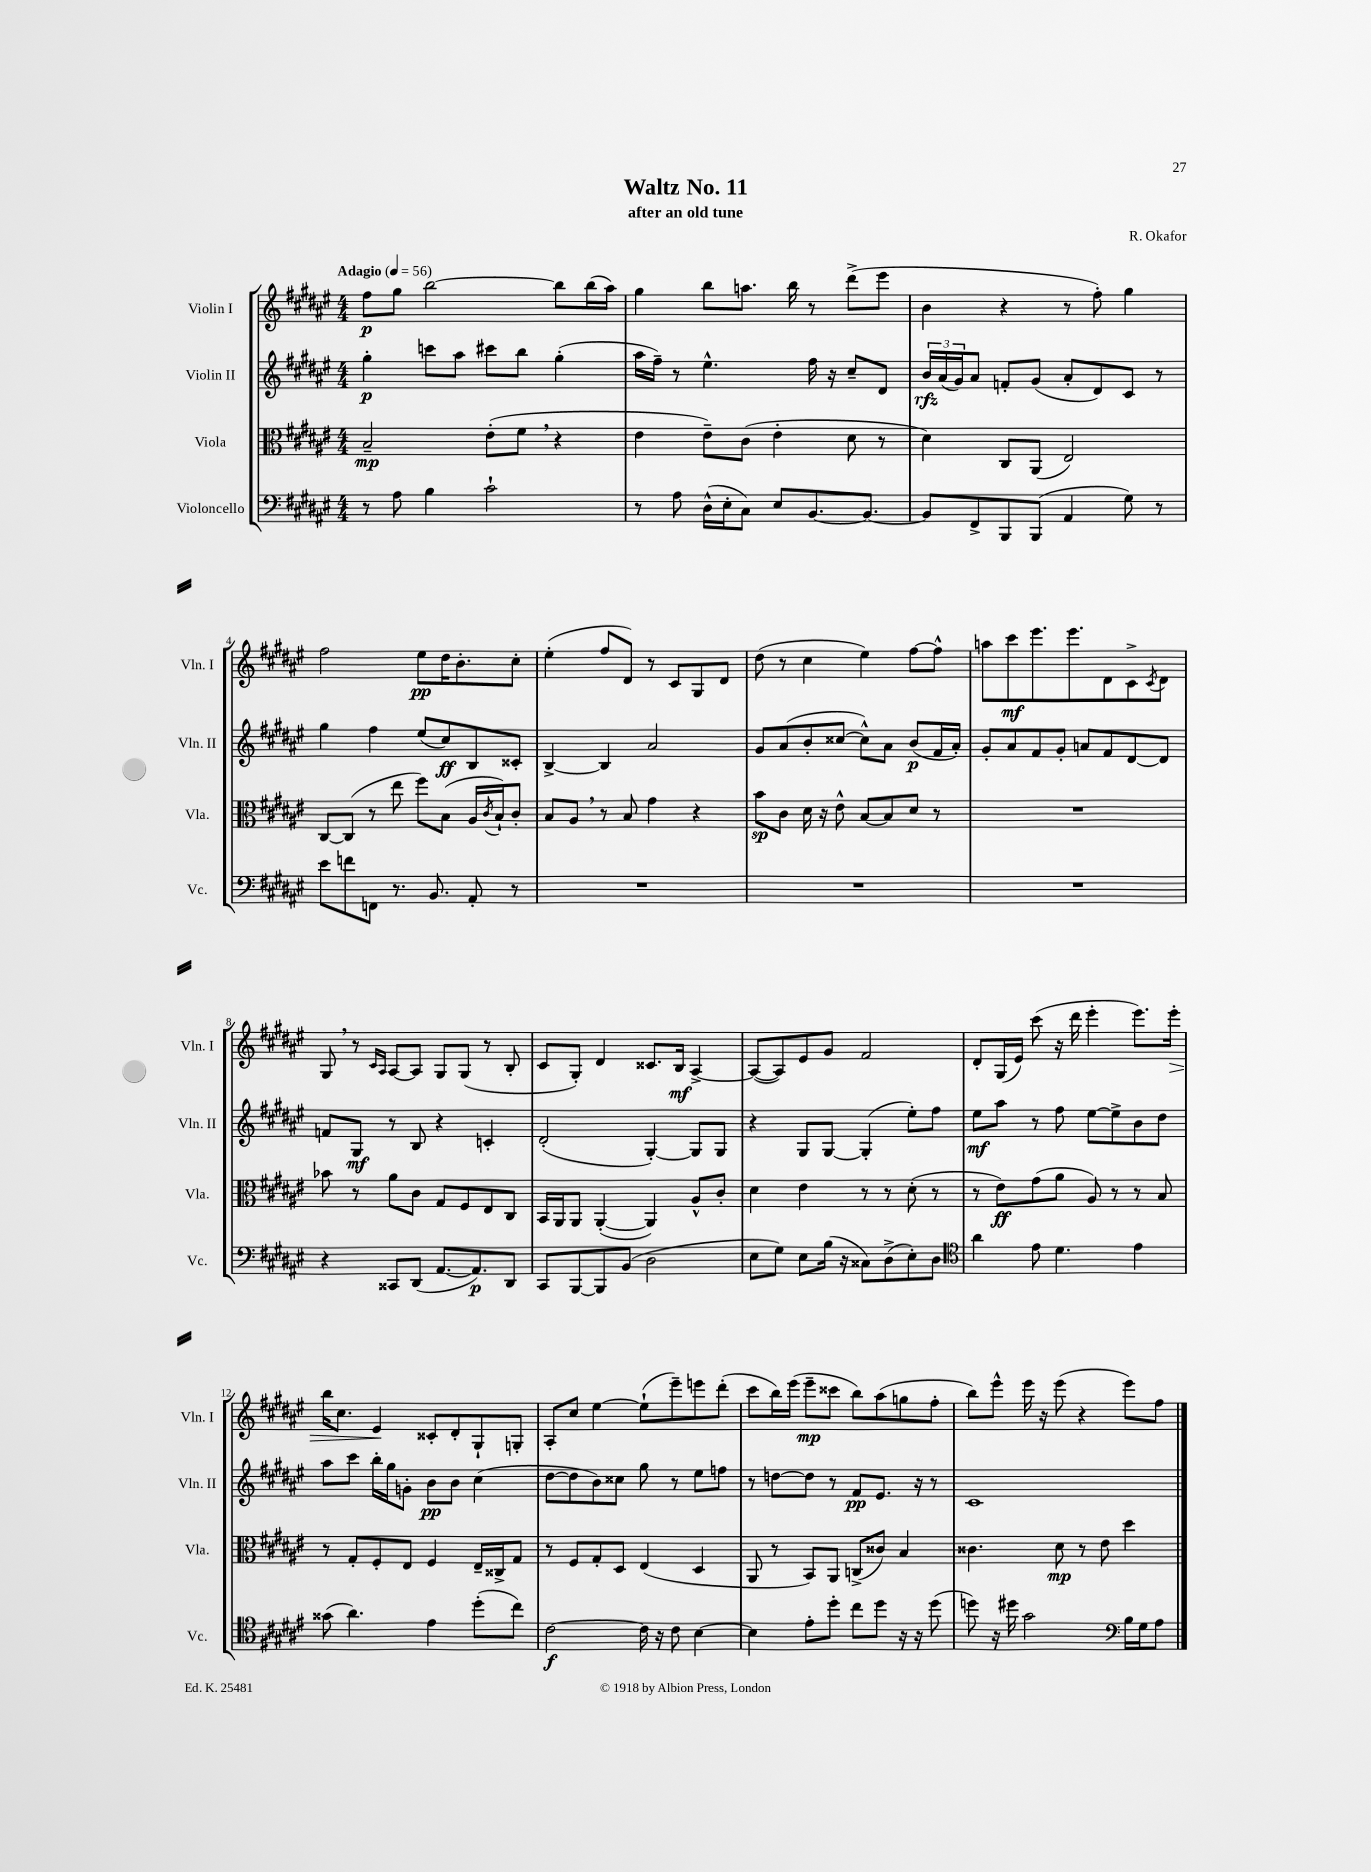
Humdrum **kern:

**kern	**kern	**kern	**kern
*staff4	*staff3	*staff2	*staff1
*clefF4	*clefC3	*clefG2	*clefG2
*k[f#c#g#d#a#e#]	*k[f#c#g#d#a#e#]	*k[f#c#g#d#a#e#]	*k[f#c#g#d#a#e#]
*M4/4	*M4/4	*M4/4	*M4/4
*MM56	*MM56	*MM56	*MM56
8r	2B~/	4gg#'\	8ff#\L
8A#\	.	.	8gg#\J
4B\	.	8ccc\L	[2bb\
.	.	8aa#\J	.
2c#`\	(8e#'\L	8ccc#\L	.
.	8f#\J	8bb\J	.
.	4r	(4gg#'\	8bb\]L
.	.	.	(16bb\L
.	.	.	16aa#\JJ)
=	=	=	=
8r	4e#\	16aa#\LL	4gg#\
.	.	16ff#~\JJ)	.
8A#\	.	8r	.
(16D#^^\LL	8e#~\L)	4.ee#^^\	8bb\L
16E#'\J	.	.	.
8C#\J)	(8c#\J	.	8.aa\J
8E#/L	4e#'\	.	.
.	.	.	16bb\
[8.BB/	.	16ff#\	8r
.	.	16r	.
.	8d#\	8cc#~/L	(8ddd#^\L
8.BB/_J	.	.	.
.	8r	8d#/J	8eee#\J
=	=	=	=
8BB/]L	4d#\)	24b/LL	4b\
.	.	(24a#/	.
.	.	24g#/J)	.
8FF#^/	.	8a#/J	.
8BBB/	8C#/L	8f'/L	4r
(8BBB/J	(8AA#/J	(8g#/J	.
4AA#/	2E#/)	8a#'/L	8r
.	.	8d#/)	8ff#'\)
8G#\)	.	8c#/J	4gg#\
8r	.	8r	.
=	=	=	=
8e#\L	[8C#/L	4gg#\	2ff#\
8f\	(8C#/]J	.	.
8FF\J	8r	4ff#\	.
8.r	8ee#\	.	.
.	8ff#\L)	(8ee#/L	8ee#\L
8.BB/	.	.	.
.	(8B\J	8cc#/)	16dd#\K
.	.	.	8.b'\
8AA#'/	16A#/LL	8B/	.
.	8qc#/	.	.
.	16B`/J)	.	.
8r	8c#'/J	8c##'/J	8cc#'\J
=	=	=	=
1r	8B/L	[4B^/	(4ee#'\
.	8A#/J	.	.
.	8r	4B/]	8ff#/L
.	8B/	.	8d#/J)
.	4g#\	2a#/	8r
.	.	.	8c#/L
.	4r	.	8G#/
.	.	.	8d#/J
=	=	=	=
1r	8b\L	8g#/L	(8dd#\
.	8c#\J	(8a#/	8r
.	16d#\	8b'/	4cc#\
.	16r	.	.
.	8e#^^\	[8cc##/J	.
.	[8B/L	8cc##^^\]L)	4ee#\)
.	8B/]	8a#\J	.
.	8d#/J	(8b/L	[8ff#\L
.	8r	16f#/L	8ff#^^\]J
.	.	16a#'/JJ)	.
=	=	=	=
1r	1r	8g#'/L	8aa\L
.	.	8a#/	8ccc#\
.	.	8f#/	8.eee#\
.	.	8g#'/J	.
.	.	.	8.eee#\
.	.	8a/L	.
.	.	8f#/	8d#\
.	.	[8d#/	8c#^\
.	.	.	8qc#/
.	.	8d#/]J	8d#\J
=	=	=	=
4r	8b-\	8f/L	8G#/
.	8r	8G#/J	8r
.	.	.	16qqc#/LL
.	.	.	16qqA#/JJ
8CC##/L	8a#\L	8r	[8A#/L
(8DD#/J	8c#\J	8B/	8A#/]J
[8.AA#/L	8G#/L	4r	8G#/L
.	8F#/	.	(8G#/J
8.AA#/])	.	.	.
.	8E#/	4c'/	8r
8DD#/J	8C#/J	.	8B'/
=	=	=	=
8CC#/L	16BB/LL	(2d#'/	8c#/L
.	16AA#/J	.	.
[8BBB/	8AA#/J	.	8G#'/J)
8BBB/]	([4AA#'/	.	4d#/
(8BB/J	.	.	.
2D#\	4AA#/])	[4G#'/)	8.c##/L
.	.	.	16B/Jk
.	8A#^^/L	8G#/]L	[4A#^/
.	8c#'/J	8G#/J	.
=	=	=	=
8E#\L	4d#\	4r	(8A#/_L
8G#\J)	.	.	8A#/])
8E#\L	4e#\	8G#/L	8e#/
(16B\Jk	.	[8G#/J	8g#/J
16r	.	.	.
8C##\L)	8r	(4G#'/]	2f#/
(8D#^\	8r	.	.
8E#'\)	(8d#'\	8ee#'\L)	.
8D#\J	8r	8ff#\J	.
=	=	=	=
*clefC4	*	*	*
4a#\	8r	8ee#\L	8d#'/L
.	8e#\L)	8aa#\J	(16G#/L
.	.	.	16e#/JJ)
8e#\	(8g#\	8r	(8ccc#\
4.d#\	8a#\J	8ff#\	16r
.	.	.	16ddd#\
.	8A#/)	[8ee#\L	4eee#'\
.	8r	8ee#^\]	.
4e#\	8r	8b\	8.eee#\L)
.	8B/	8dd#\J	.
.	.	.	16eee#'\Jk
=	=	=	=
(8g##\	8r	8aa#\L	16bb\LK
.	.	.	8.cc#\J
4.a#\)	8G#'/L	8ccc#\J	.
.	8F#'/	16bb'\LL	4e#/
.	.	16gg#\J	.
.	8E#/J	8g'\J	.
4e#\	4F#/	8b\L	8c##'/L
.	.	8b\J	8d#'/
(8dd#'\L	16E#~/LL	(4cc#\	8G#`/
.	16C##^/J	.	.
8cc#\J)	8G#/J	.	8G'/J
=	=	=	=
[2c#\	8r	[8dd#\L	8A#'/L
.	8F#/L	8dd#\]	8cc#/J
.	8G#'/	8b\)	[4ee#\
.	8D#/J	8cc##\J	.
16c#\]	(4E#/	8gg#\	(8ee#`\]L
16r	.	.	.
8c#\	.	8r	8eee#~\)
[4B\	4D#/	8ee#\L	8eee\
.	.	8ff\J	(8ddd#'\J
=	=	=	=
4B\]	8AA#/	8r	8ccc#\L
.	8r	[8dd\L	16bb\L)
.	.	.	(16eee#\JJ
8e#'\L	8BB/L)	8dd\]J	8eee#~\L
8dd#'\J	8AA#/J	8r	8ccc##\J
8cc#\L	(8C^/L	8f#/L	8bb\L)
8dd#\J	8c##/J)	8.e#/J	(8aa#\
16r	4B/	.	8gg\
16r	.	16r	.
(8dd#\	.	8r	8ff#'\J
=	=	=	=
8dd\)	4.c##\	1c#	8bb\L)
16r	.	.	8eee#^^\J
16dd#\	.	.	.
2g#\	.	.	16eee#\
.	.	.	16r
.	8d#\	.	(8eee#\
.	8r	.	4r
.	8e#\	.	.
*clefF4	*	*	*
16B\LL	4dd#\	.	8eee#\L)
16G#\J	.	.	.
8A#\J	.	.	8ff#\J
==	==	==	==
*-	*-	*-	*-
